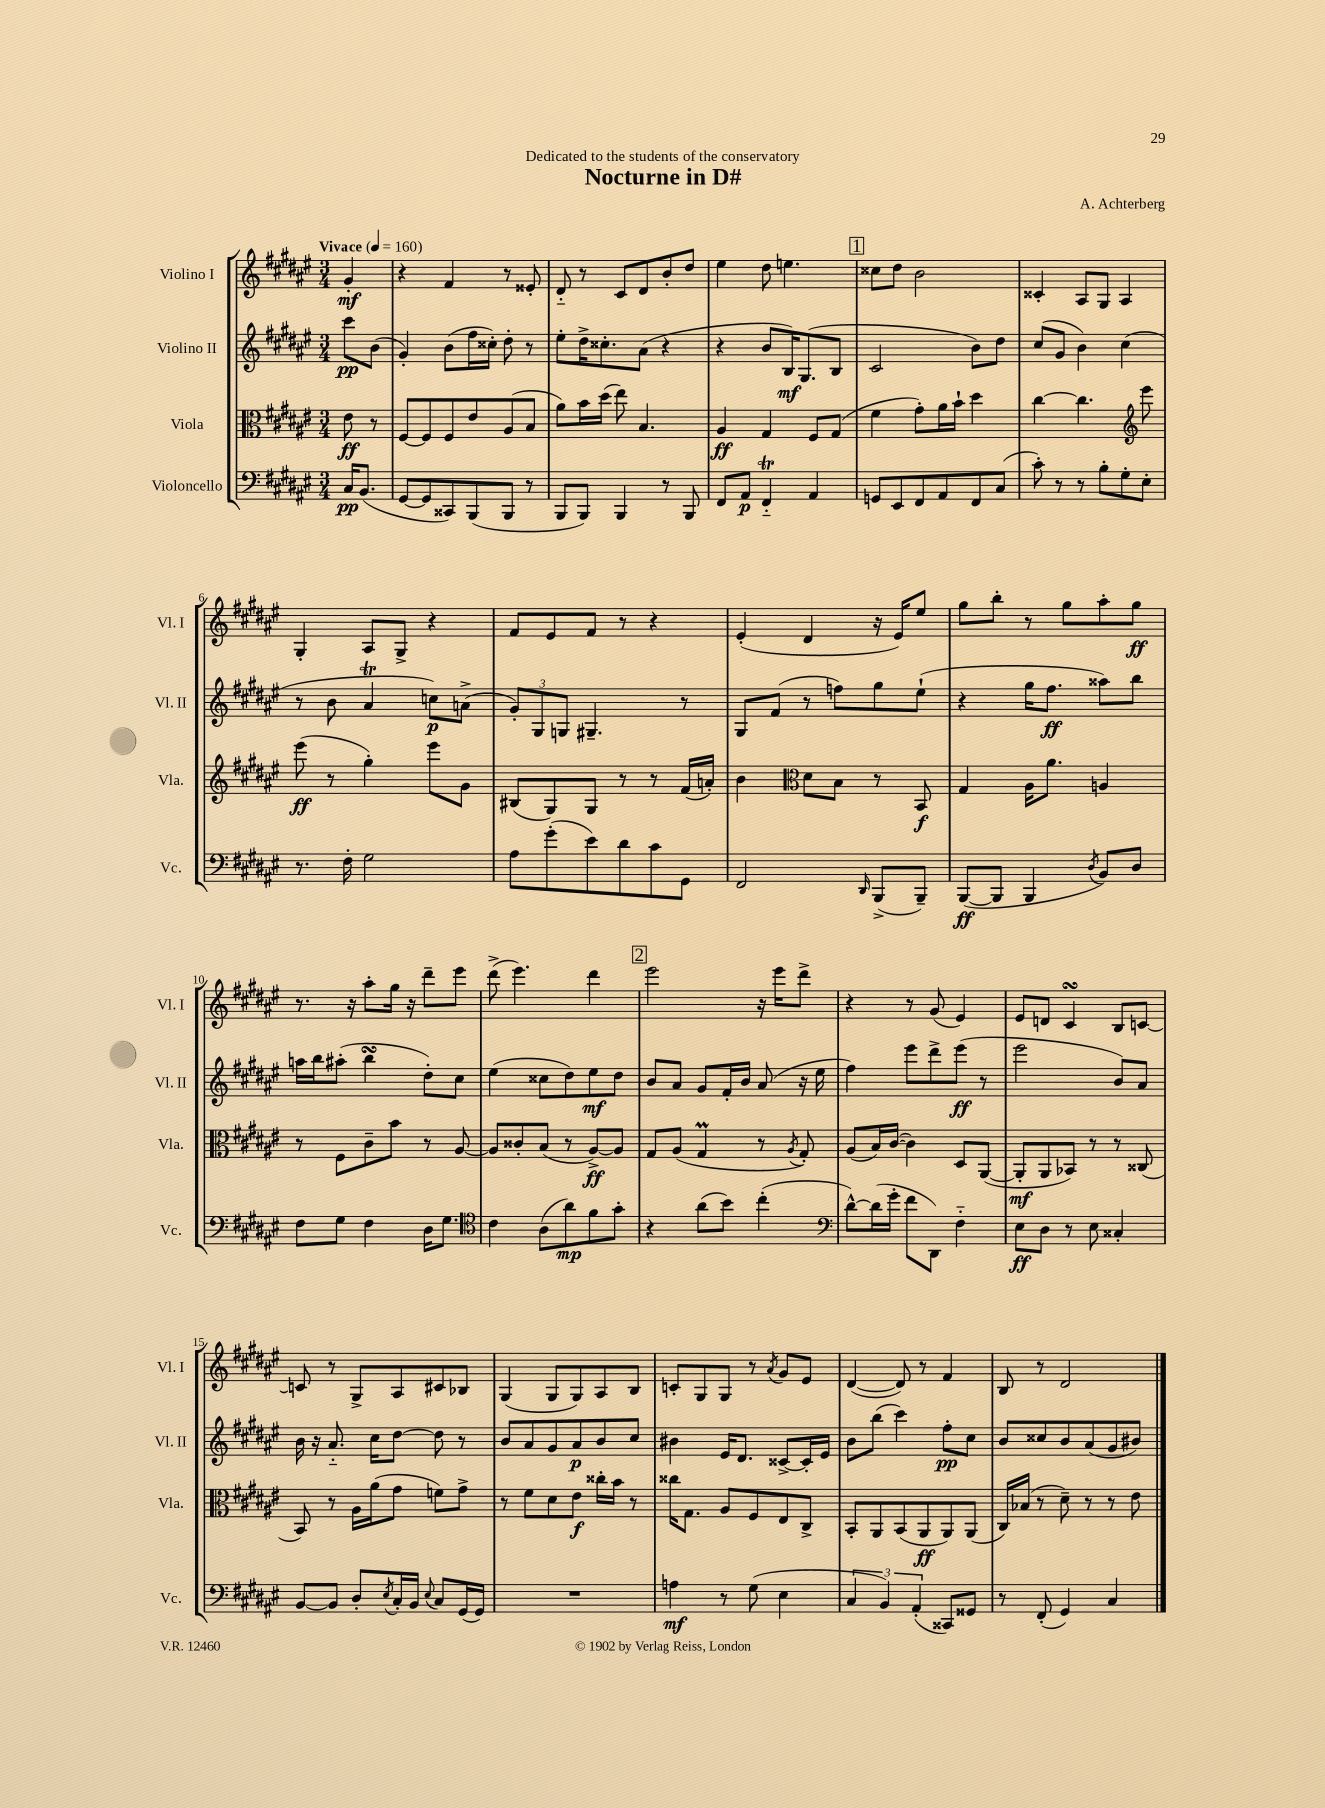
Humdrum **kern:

**kern	**dynam	**kern	**dynam	**kern	**dynam	**kern	**dynam
*part4	*part4	*part3	*part3	*part2	*part2	*part1	*part1
*staff4	*staff4	*staff3	*staff3	*staff2	*staff2	*staff1	*staff1
*I"Violoncello	*	*I"Viola	*	*I"Violino II	*	*I"Violino I	*
*I'Vc.	*	*I'Vla.	*	*I'Vl. II	*	*I'Vl. I	*
*clefF4	*	*clefC3	*	*clefG2	*	*clefG2	*
*k[f#c#g#d#a#e#]	*	*k[f#c#g#d#a#e#]	*	*k[f#c#g#d#a#e#]	*	*k[f#c#g#d#a#e#]	*
*M3/4	*	*M3/4	*	*M3/4	*	*M3/4	*
*MM160	*	*MM160	*	*MM160	*	*MM160	*
=	=	=	=	=	=	=	=
!	!	!	!	!	!	!LO:TX:a:B:t=Vivace	!
16C#/KL	pp	8e#\	ff	8ccc#\L	pp	4g#'/	mf
(8.BB/J	.	.	.	.	.	.	.
.	.	8r	.	(8b\J	.	.	.
=1	=1	=1	=1	=1	=1	=1	=1
[8GG#/L	.	[8F#/L	.	4g#'/)	.	4r	.
8GG#/]	.	8F#/]	.	.	.	.	.
8CC##X/)	.	8F#/	.	(8b\L	.	4f#/	.
(8BBB/	.	8e#/	.	16ff#\L	.	.	.
.	.	.	.	16cc##X'\JJ)	.	.	.
8BBB/J	.	(8A#/	.	8dd#'\	.	8r	.
8r	.	8B/J	.	8r	.	8e##X'/	.
=2	=2	=2	=2	=2	=2	=2	=2
8BBB/L	.	8a#\L)	.	8ee#'\L	.	8d#/	.
8BBB/J)	.	16b\L	.	16dd#^\K	.	8r	.
.	.	(16dd#\JJ	.	8.cc##X'\	.	.	.
4BBB/	.	8ee#\)	.	.	.	8c#/L	.
.	.	4.B/	.	(8a#\J	.	8d#/	.
8r	.	.	.	4r	.	8b'/	.
8BBB/	.	.	.	.	.	8dd#/J	.
=3	=3	=3	=3	=3	=3	=3	=3
8FF#/L	.	4A#/	ff	4r	.	4ee#\	.
8AA#/J	p	.	.	.	.	.	.
4FF#T/	.	4G#/	.	8b/L	.	8dd#\	.
.	.	.	.	16B/K)	mf	4.een\	.
.	.	.	.	(8.G#/	.	.	.
4AA#/	.	8F#/L	.	.	.	.	.
.	.	(8G#/J	.	8B/J	.	.	.
!!LO:REH:place=s1:t=1
=4	=4	=4	=4	=4	=4	=4	=4
8GGn/L	.	4f#\	.	2c#/	.	8cc##X\L	.
8EE#/	.	.	.	.	.	8dd#\J	.
8FF#/	.	8g#'\L)	.	.	.	2b\	.
8AA#/	.	16a#\L	.	.	.	.	.
.	.	16b`\JJ	.	.	.	.	.
8FF#/	.	4dd#\	.	8b\L)	.	.	.
(8C#/J	.	.	.	8dd#\J	.	.	.
=5	=5	=5	=5	=5	=5	=5	=5
8c#'\)	.	[4cc#\	.	(8cc#/L	.	4c##X'/	.
8r	.	.	.	8g#/J	.	.	.
8r	.	4.cc#\]	.	4b\)	.	8A#/L	.
8B'\L	.	.	.	.	.	8G#/J	.
8G#'\	.	.	.	(4cc#\	.	4A#/	.
*	*	*clefG2	*	*	*	*	*
8E#'\J	.	8eee#\	.	.	.	.	.
!!LO:LB:g=z
=6	=6	=6	=6	=6	=6	=6	=6
8.r	.	(8eee#\	ff	8r	.	4G#'/	.
.	.	8r	.	8b\	.	.	.
16F#'\	.	.	.	.	.	.	.
2G#\	.	4gg#'\)	.	4a#t/	.	8A#/L	.
.	.	.	.	.	.	8G#^/J	.
.	.	8eee#\L	.	8ccn\L)	p	4r	.
.	.	8g#\J	.	(8an^\J	.	.	.
=7	=7	=7	=7	=7	=7	=7	=7
8A#\L	.	(8B#X/L	.	12g#'/L)	.	8f#/L	.
.	.	.	.	12G#/	.	.	.
(8g#'\	.	8G#/)	.	.	.	8e#/	.
.	.	.	.	12Gn/J	.	.	.
8e#\)	.	8G#/J	.	4.G#X~/	.	8f#/J	.
8d#\	.	8r	.	.	.	8r	.
8c#\	.	8r	.	.	.	4r	.
8GG#\J	.	(16f#/LL	.	8r	.	.	.
.	.	16an'/JJ)	.	.	.	.	.
=8	=8	=8	=8	=8	=8	=8	=8
2FF#/	.	4b\	.	8G#/L	.	(4e#'/	.
.	.	.	.	(8f#/J	.	.	.
*	*	*clefC3	*	*	*	*	*
.	.	8d#\L	.	8r	.	4d#/	.
.	.	8B\J	.	8ffn\L)	.	.	.
16qqDD#/	.	.	.	.	.	.	.
(8BBB^/L	.	8r	.	8gg#\	.	16r	.
.	.	.	.	.	.	16e#/KL)	.
8BBB~/J)	.	8BB/	f	(8ee#`\J	.	8ee#/J	.
=9	=9	=9	=9	=9	=9	=9	=9
([8BBB/L	ff	4G#/	.	4r	.	8gg#\L	.
8BBB/J]	.	.	.	.	.	8bb'\J	.
4BBB/	.	16A#\KL	.	16gg#\KL	.	8r	.
.	.	8.a#\J	.	8.ff#\J	ff	.	.
.	.	.	.	.	.	8gg#\L	.
8qD#/	.	.	.	.	.	.	.
8BB/L)	.	4An/	.	8aa##X\L)	.	8aa#'\	.
8D#/J	.	.	.	8bb\J	.	8gg#\J	ff
!!LO:LB:g=z
=10	=10	=10	=10	=10	=10	=10	=10
8F#\L	.	8r	.	16aan\LL	.	8.r	.
.	.	.	.	16bb\J	.	.	.
8G#\J	.	8F#\L	.	(8aa#X'\J	.	.	.
.	.	.	.	.	.	16r	.
4F#\	.	8c#~\	.	4bbsSSs\	.	8aa#'\L	.
.	.	8b\J	.	.	.	16gg#\Jk	.
.	.	.	.	.	.	16r	.
16D#\KL	.	8r	.	8dd#'\L)	.	8ddd#~\L	.
8.G#\J	.	.	.	.	.	.	.
.	.	[8A#/	.	8cc#\J	.	8eee#\J	.
=11	=11	=11	=11	=11	=11	=11	=11
*clefC4	*	*	*	*	*	*	*
4c#\	.	8A#/L]	.	(4ee#\	.	(8ddd#^\	.
.	.	8c##X'/	.	.	.	4.eee#\)	.
(8A#\L	.	(8B/J	.	8cc##X\L	.	.	.
8a#\)	mp	8r	.	8dd#\)	.	.	.
8f#\	.	[8A#^/L)	ff	8ee#\	mf	4ddd#\	.
8g#'\J	.	8A#/J]	.	8dd#\J	.	.	.
!!LO:REH:place=s1:t=2
=12	=12	=12	=12	=12	=12	=12	=12
4r	.	8G#/L	.	8b/L	.	2eee#\	.
.	.	(8A#/J	.	8a#/J	.	.	.
(8a#\L	.	4G#M/	.	8g#/L	.	.	.
8b\J)	.	.	.	16f#'/L	.	.	.
.	.	.	.	16b/JJ	.	.	.
(4cc#'\	.	8r	.	(8a#/	.	16r	.
.	.	.	.	.	.	16eee#\KL	.
.	.	8qA#/	.	.	.	.	.
.	.	8G#'/)	.	16r	.	8ddd#^\J	.
.	.	.	.	16ee#\	.	.	.
=13	=13	=13	=13	=13	=13	=13	=13
*clefF4	*	*	*	*	*	*	*
[8d#^^\L)	.	(8A#/L	.	4ff#\)	.	4r	.
(16d#\L]	.	16B/L)	.	.	.	.	.
16g#'\JJ	.	([16c#/JJ	.	.	.	.	.
8f#\L	.	4c#\])	.	8eee#\L	.	8r	.
8DD#\J)	.	.	.	8ddd#^\	.	(8g#/	.
4F#\	.	8D#/L	.	(8eee#\J	ff	4e#/)	.
.	.	([8AA#/J	.	8r	.	.	.
=14	=14	=14	=14	=14	=14	=14	=14
8E#\L	ff	8AA#'/L]	mf	2eee#\	.	8e#/L	.
8D#\J	.	8AA#/	.	.	.	8dn/J	.
8r	.	8BB-X/J)	.	.	.	4c#sSSS/	.
8E#\	.	8r	.	.	.	.	.
4C##X'/	.	8r	.	8b/L)	.	8B/L	.
.	.	(8C##X/	.	8a#/J	.	[8cn/J	.
!!LO:LB:g=z
=15	=15	=15	=15	=15	=15	=15	=15
[8BB/L	.	8BB/)	.	16b\	.	8cn/]	.
.	.	.	.	16r	.	.	.
8BB/J]	.	8r	.	8.a#/	.	8r	.
8D#'/L	.	16A#\LL	.	.	.	8G#^/L	.
.	.	(16a#\J	.	16cc#\KL	.	.	.
8qE#/	.	.	.	.	.	.	.
16C#'/L	.	8g#\J	.	[8dd#\J	.	8A#/	.
16BB/JJ	.	.	.	.	.	.	.
8qqE#/	.	.	.	.	.	.	.
8C#/L	.	8fn\L)	.	8dd#\]	.	8c#X/	.
(16GG#/L	.	8g#^\J	.	8r	.	8B-X/J	.
16GG#/JJ)	.	.	.	.	.	.	.
=16	=16	=16	=16	=16	=16	=16	=16
2.r	.	8r	.	8b/L	.	(4G#/	.
.	.	8f#\L	.	8a#/	.	.	.
.	.	8d#\	.	8g#/	.	8G#/L	.
.	.	8e#\J	f	8a#/	p	8G#/)	.
.	.	16cc##X'\LL	.	8b/	.	8A#/	.
.	.	16b\JJ	.	.	.	.	.
.	.	8r	.	8cc#/J	.	8B/J	.
=17	=17	=17	=17	=17	=17	=17	=17
4An\	mf	16cc##X\KL	.	4b#X\	.	8cn'/L	.
.	.	8.G#\J	.	.	.	.	.
.	.	.	.	.	.	8G#/	.
8r	.	8A#/L	.	16e#/KL	.	8G#/J	.
.	.	.	.	8.d#/J	.	.	.
(8G#\	.	8F#/	.	.	.	8r	.
.	.	.	.	.	.	8qa#/	.
4E#\	.	8E#/	.	[8c##X^/L	.	8g#/L	.
.	.	8C#^/J	.	16c##'/L]	.	8e#/J	.
.	.	.	.	16e#/JJ	.	.	.
=18	=18	=18	=18	=18	=18	=18	=18
6C#/	.	8BB'/L	.	8b\L	.	([4d#/	.
.	.	8AA#/	.	(8bb\J	.	.	.
6BB/)	.	.	.	.	.	.	.
.	.	(8BB/	.	4ccc#\)	.	8d#/])	.
(6AA#'/	.	.	.	.	.	.	.
.	.	8AA#/	ff	.	.	8r	.
8CC##X/L)	.	8AA#/)	.	8ff#'\L	pp	4f#/	.
8GG##X/J	.	(8AA#/J	.	8cc#\J	.	.	.
=19	=19	=19	=19	=19	=19	=19	=19
8r	.	16C#/LL)	.	8b/L	.	8B/	.
.	.	(16B-X/JJ	.	.	.	.	.
(8FF#'/	.	8r	.	8cc##X/	.	8r	.
4GG#/)	.	8d#~\)	.	8b/	.	2d#/	.
.	.	8r	.	(8a#/	.	.	.
4C#/	.	8r	.	8g#/	.	.	.
.	.	8e#\	.	8b#X/J)	.	.	.
==	==	==	==	==	==	==	==
*-	*-	*-	*-	*-	*-	*-	*-
